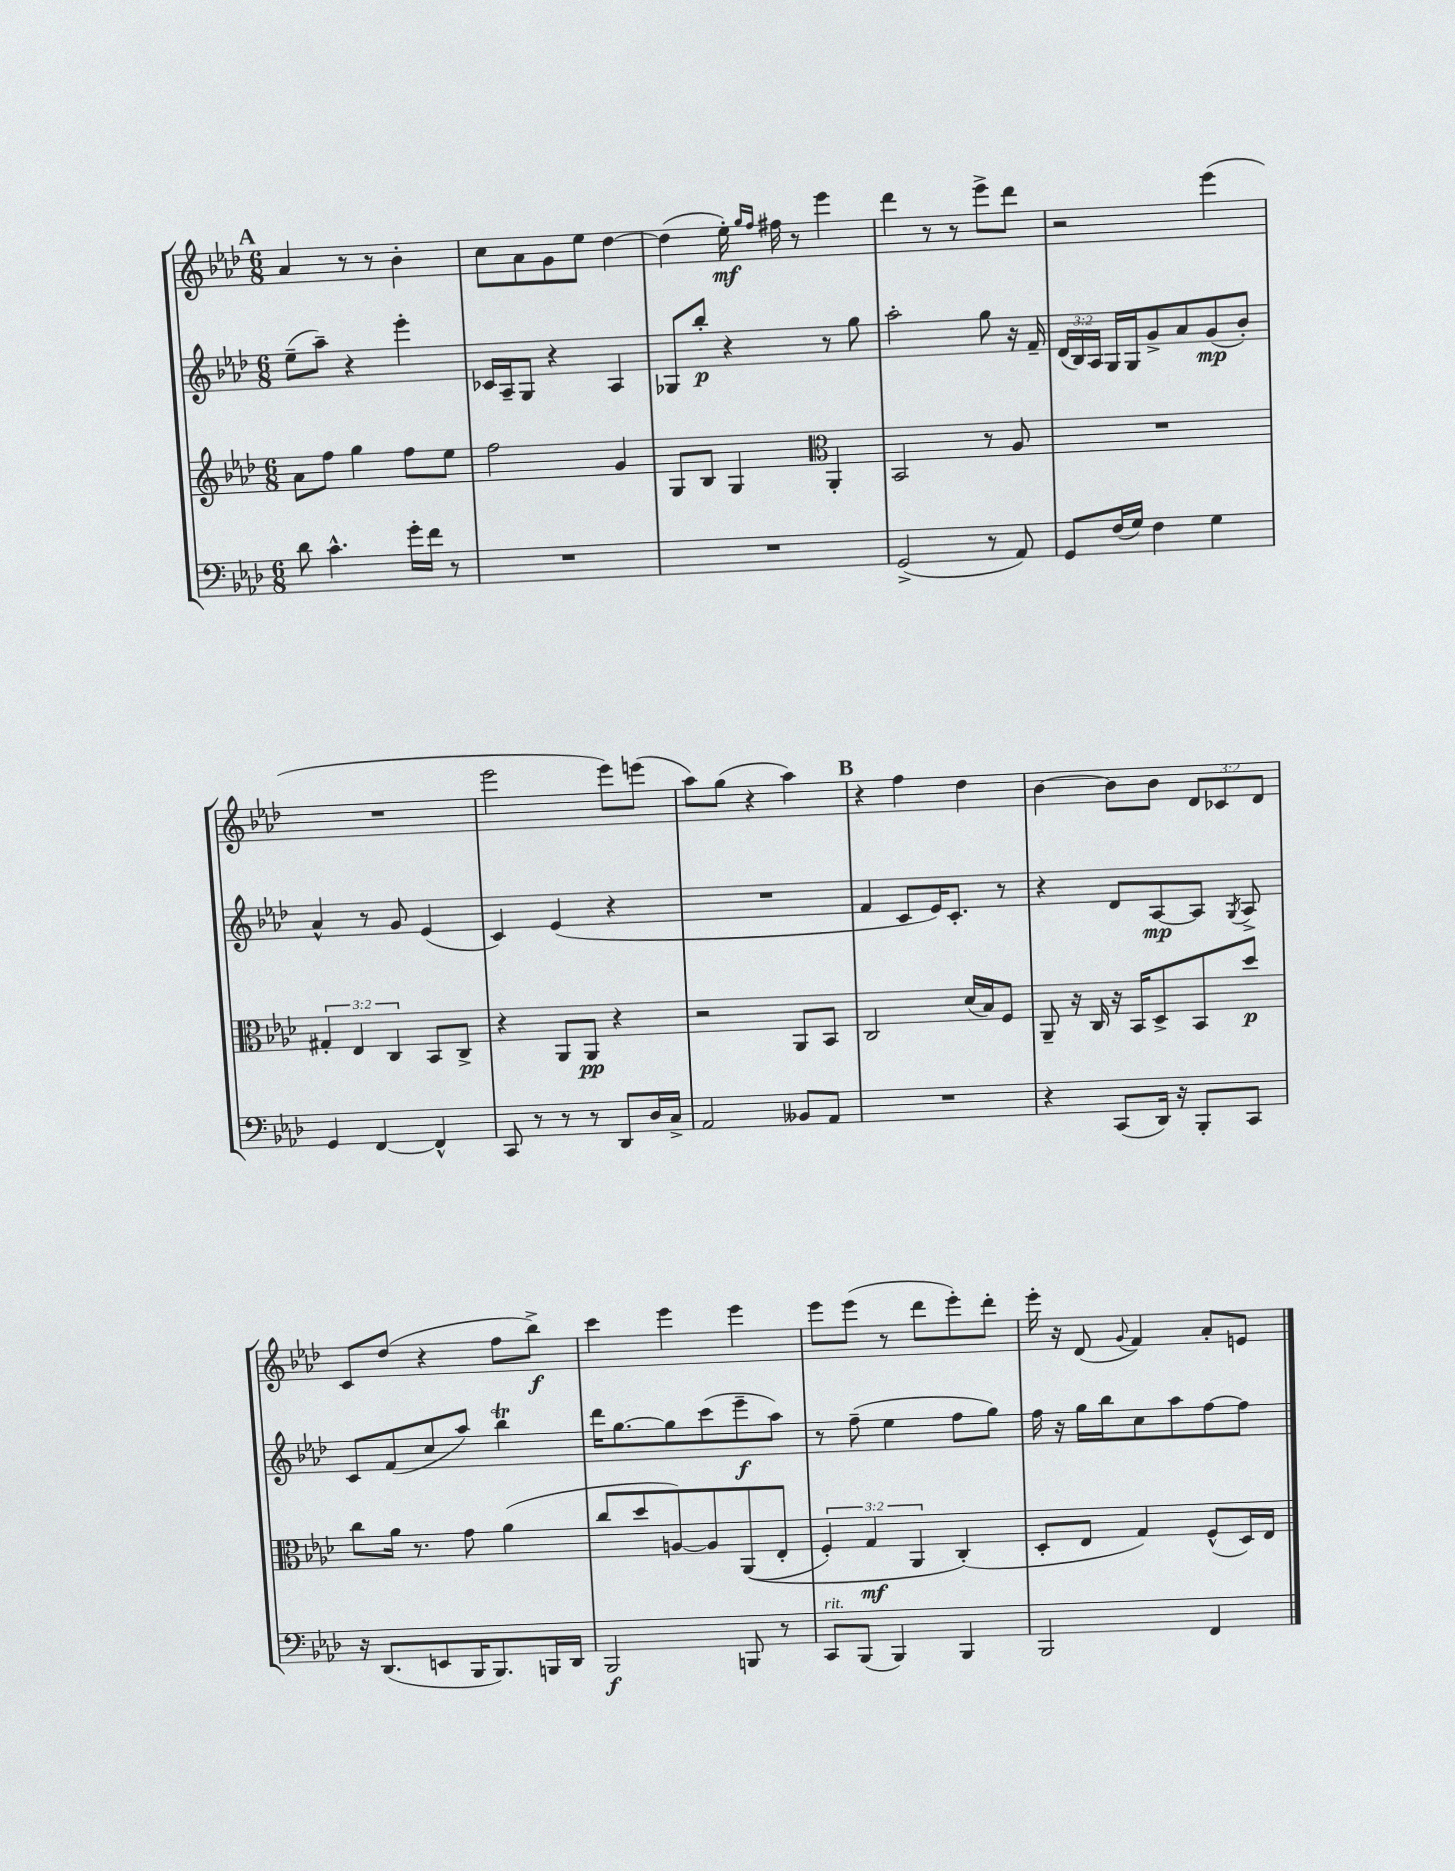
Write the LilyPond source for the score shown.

<<
\new StaffGroup <<
\new Staff = "s0" {
    \clef treble \key aes \major \numericTimeSignature \time 6/8 \override Staff.TupletNumber.text = #tuplet-number::calc-fraction-text
    \autoBeamOff \mark \markup { \bold "A" } aes'4 r8 r8 bes'4-. |
    c''8[ aes'8 g'8 ees''8] des''4~ |
    des''4( ees''16-.\mf) \grace { g''16[ f''16] } fis''16 r8 ees'''4 |
    des'''4 r8 r8 ees'''8[-> des'''8] |
    r2 ees'''4( |
    R2. |
    ees'''2 ees'''8[) e'''8]( |
    aes''8[) g''8]( r4 aes''4) |
    \mark \markup { \bold "B" } r4 f''4 des''4 |
    bes'4~ bes'8[ bes'8] \tuplet 3/2 { des'8[ ces'8 des'8] } |
    c'8[ des''8]( r4 f''8[ bes''8]->\f) |
    c'''4 ees'''4 ees'''4 |
    ees'''8[ ees'''8]( r8 des'''8[ ees'''8-.) des'''8]-. |
    ees'''16-. r16 des'8( \appoggiatura { g'8 } f'4) aes'8[-. e'8] \bar "|." |
}
\new Staff = "s1" {
    \clef treble \key aes \major \numericTimeSignature \time 6/8 \override Staff.TupletNumber.text = #tuplet-number::calc-fraction-text
    \autoBeamOff \mark \markup { \bold "A" } ees''8[--( aes''8]--) r4 ees'''4-. |
    ces'16[ aes16-- g8] r4 aes4 |
    ges8[ bes''8]-.\p r4 r8 g''8 |
    aes''2-. g''8 r16 f'16-- |
    \tuplet 3/2 { des'16[( bes16) aes16] } g16[ g16 g'8-> aes'8 g'8\mp( bes'8]-.) |
    aes'4-^ r8 g'8 ees'4( |
    c'4) ees'4( r4 |
    R2. |
    \mark \markup { \bold "B" } f'4 c'8[ ees'16) c'8.]-. r8 |
    r4 des'8[ aes8~\mp aes8] \acciaccatura { g8 } aes8-> |
    c'8[ f'8( c''8 aes''8]) bes''4\trill |
    des'''16[ g''8.~ g''8 c'''8( ees'''8--\f aes''8]) |
    r8 f''8--( ees''4 f''8[ g''8]) |
    f''16 r16 g''16[ bes''16 c''8 aes''8 f''8~ f''8] \bar "|." |
}
\new Staff = "s2" {
    \clef treble \key aes \major \numericTimeSignature \time 6/8 \override Staff.TupletNumber.text = #tuplet-number::calc-fraction-text
    \autoBeamOff \mark \markup { \bold "A" } aes'8[ f''8] g''4 f''8[ ees''8] |
    f''2 g'4 |
    g8[ bes8] g4 \clef alto aes,4-. |
    bes,2 r8 aes8 |
    R2. |
    \tuplet 3/2 { gis4-. ees4 c4 } bes,8[ c8]-> |
    r4 aes,8[ aes,8]\pp r4 |
    r2 aes,8[ bes,8] |
    \mark \markup { \bold "B" } c2 des'16[( bes16) f8] |
    aes,8-- r16 c16 r16 bes,16[ des8-> bes,8 des''8]\p |
    c''8[ aes'16] r8. g'8 aes'4( |
    c''8[ des''8 a8~) a8 aes,8(\( ees8]-. |
    \tuplet 3/2 { f4-.) g4\mf aes,4 } c4-.(\) |
    des8[-. ees8] g4) f8[-^( des16) ees16] \bar "|." |
}
\new Staff = "s3" {
    \clef bass \key aes \major \numericTimeSignature \time 6/8
    \autoBeamOff \mark \markup { \bold "A" } des'8 c'4.-^ g'16[-. f'16] r8 |
    R2. |
    R2. |
    g,2->( r8 aes,8) |
    g,8[ f16( g16]) f4 g4 |
    g,4 f,4~ f,4-^ |
    c,8 r8 r8 r8 des,8[ des16 c16]-> |
    aes,2 beses,8[ aes,8] |
    \mark \markup { \bold "B" } R2. |
    r4 c,8[( des,16]) r16 bes,,8[-. c,8] |
    r16 des,8.[( e,8 bes,,16 bes,,8.) b,,16 des,16] |
    bes,,2\f b,,8 r8 |
    c,8[^\markup { \italic "rit." } bes,,8]( bes,,4) bes,,4 |
    bes,,2 f,4 \bar "|." |
}
>>
>>
\layout { \context { \Score \remove "Bar_number_engraver" } }
